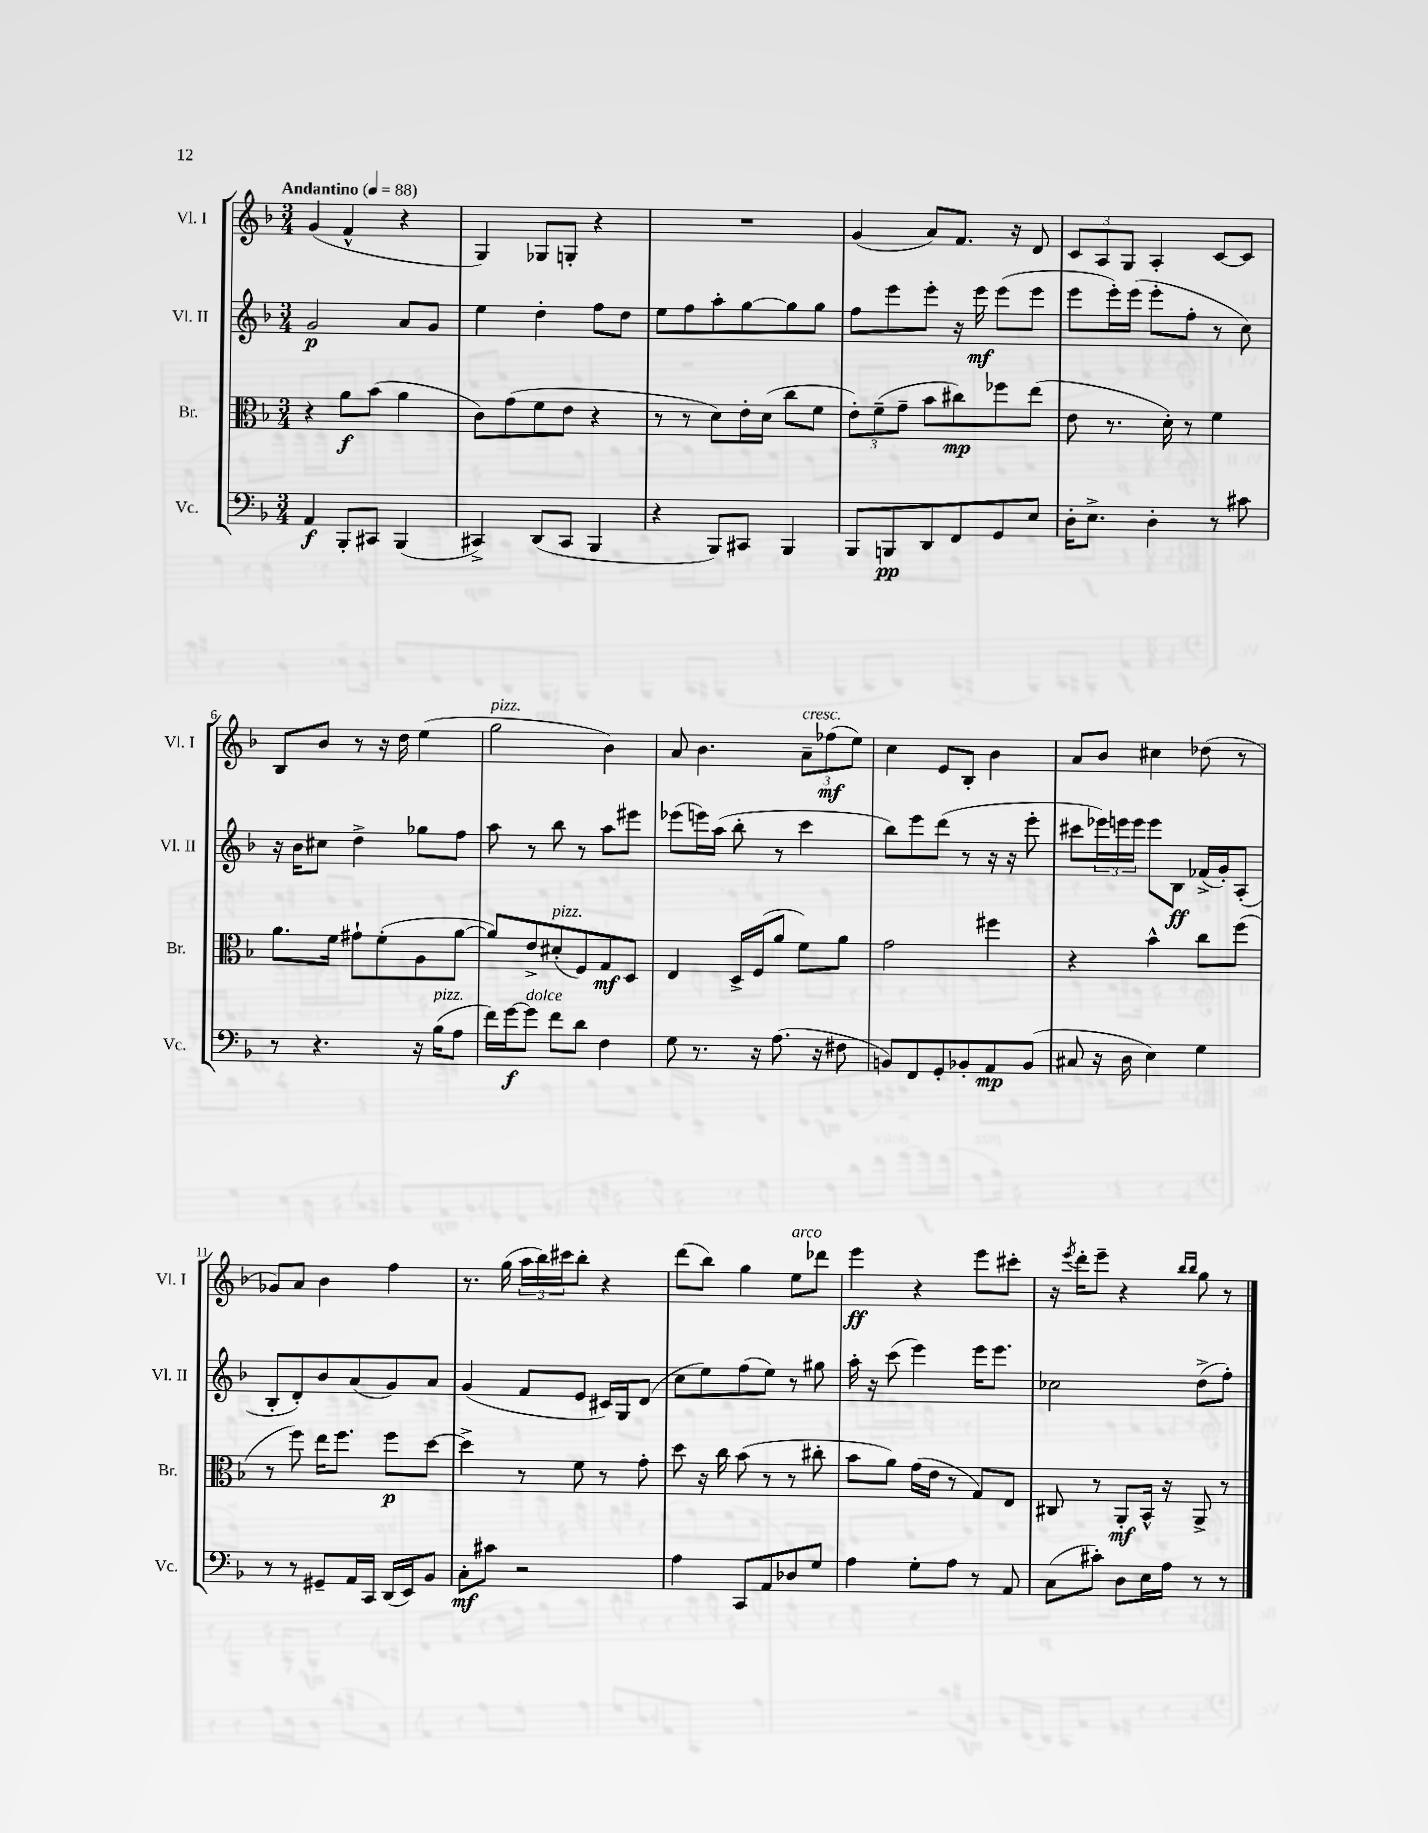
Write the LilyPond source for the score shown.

<<
\new StaffGroup <<
\new Staff = "s0" \with { instrumentName = "Vl. I" shortInstrumentName = "Vl. I" } {
    \clef treble \key f \major \numericTimeSignature \time 3/4 \tempo "Andantino" 4 = 88
    g'4( f'4-^ r4 |
    g4) ges8 g8-. r4 |
    R2. |
    g'4( a'8) f'8. r16 d'8 |
    \tuplet 3/2 { c'8 a8 g8 } a4-. c'8~ c'8 |
    bes8 bes'8 r8 r16 d''16 e''4( |
    g''2^\markup { \italic "pizz." } bes'4) |
    a'8 bes'4. \tuplet 3/2 { a'8--^\markup { \italic "cresc." } fes''8\mf( e''8) } |
    c''4 e'8 bes8-. bes'4 |
    a'8 bes'8 cis''4 des''8( r8 |
    ges'8) a'8 bes'4 f''4 |
    r8. g''16( \tuplet 3/2 { a''16 bes''16) cis'''16 } bes''8-. r4 |
    d'''8( bes''8) g''4 e''8^\markup { \italic "arco" } des'''8 |
    e'''4\ff r4 e'''8 cis'''8-. |
    r16 \acciaccatura { e'''8 } d'''16-. e'''8-- r4 \grace { bes''16 bes''16 } g''8 r8 \bar "|." |
}
\new Staff = "s1" \with { instrumentName = "Vl. II" shortInstrumentName = "Vl. II" } {
    \clef treble \key f \major \numericTimeSignature \time 3/4
    g'2\p a'8 g'8 |
    e''4 d''4-. f''8 d''8 |
    e''8 f''8 a''8-. g''8~ g''8 g''8 |
    f''8 e'''8 e'''8-. r16 e'''16\mf e'''8( e'''8 |
    e'''8 e'''16-.) e'''16( e'''8-. f''8-. r8 c''8) |
    r16 bes'16 cis''8 d''4-> ges''8 f''8 |
    a''8 r8 bes''8 r8 a''8 eis'''8 |
    ees'''8( e'''16) a''16( bes''8-. r8 c'''4 |
    bes''8) e'''8 d'''8( r8 r16 r16 e'''8-. |
    cis'''8 \tuplet 3/2 { ees'''16) e'''16 e'''16 } e'''8 bes8\ff fes'16->( g'16-.) a8-.( |
    bes8-. d'8-.) bes'8 a'8( g'8) a'8 |
    g'4( f'8 e'8 cis'16) g16 d'8( |
    c''8 e''8) f''8( e''8) r8 gis''8 |
    a''16-. r16 c'''8( e'''4) e'''16 e'''8. |
    ces''2 d''8->( f''8-.) \bar "|." |
}
\new Staff = "s2" \with { instrumentName = "Br." shortInstrumentName = "Br." } {
    \clef alto \key f \major \numericTimeSignature \time 3/4
    r4 a'8\f bes'8( a'4 |
    c'8) g'8( f'8 e'8 r4 |
    r8 r8 d'8) e'16-. d'16( c''8 f'8 |
    \tuplet 3/2 { e'8-.) f'8--( g'8-- } bes'8 cis''8\mp) fes''8 e''8( |
    e'8 r8. d'16-.) r8 f'4 |
    a'8. f'16 gis'8-! f'8-.( a8 a'8~ |
    a'8) e'8-> dis'8-.^\markup { \italic "pizz." }( f8) g8\mf d8 |
    e4 d16-> f16( a'8 f'8) a'8 |
    g'2 fis''4 |
    r4 bes'4-^ c''8 f''8( |
    r8 f''8) e''16 f''8. f''8\p d''8~ |
    d''4-> r8 f'8 r8 g'8-. |
    d''8 r16 c''16 bes'8( r8 r8 cis''8-. |
    bes'8 a'8) g'16( e'16 r8 g8) e8 |
    cis8 r8 a,8-.\mf bes,16-^ r16 a,8-> r8 \bar "|." |
}
\new Staff = "s3" \with { instrumentName = "Vc." shortInstrumentName = "Vc." } {
    \clef bass \key f \major \numericTimeSignature \time 3/4
    a,4\f bes,,8-. cis,8 bes,,4( |
    cis,4->) d,8( cis,8 bes,,4 |
    r4 bes,,8) cis,8 bes,,4 |
    bes,,8 b,,8\pp d,8 f,8 g,8 e8 |
    d16-. e8.-> d4-. r8 cis'8 |
    r8 r4. r16 bes16^\markup { \italic "pizz." }( a8 |
    f'16) g'16~\f g'8^\markup { \italic "dolce" } f'8 d'8 f4 |
    g8 r8. r16 a8.( r16 fis8 |
    b,8) f,8 g,8-. bes,8-. a,8\mp bes,8( |
    cis8 r16 d16 e4) g4 |
    r8 r8 gis,8-- a,16 c,16 d,16( e,16) bes,8 |
    c8-.\mf cis'8 r2 |
    a4 c,8 a,8 des8 g8 |
    a4 g8-. a8 r8 a,8 |
    c8( cis'8-.) d8 e16 a16 r8 r8 \bar "|." |
}
>>
>>
